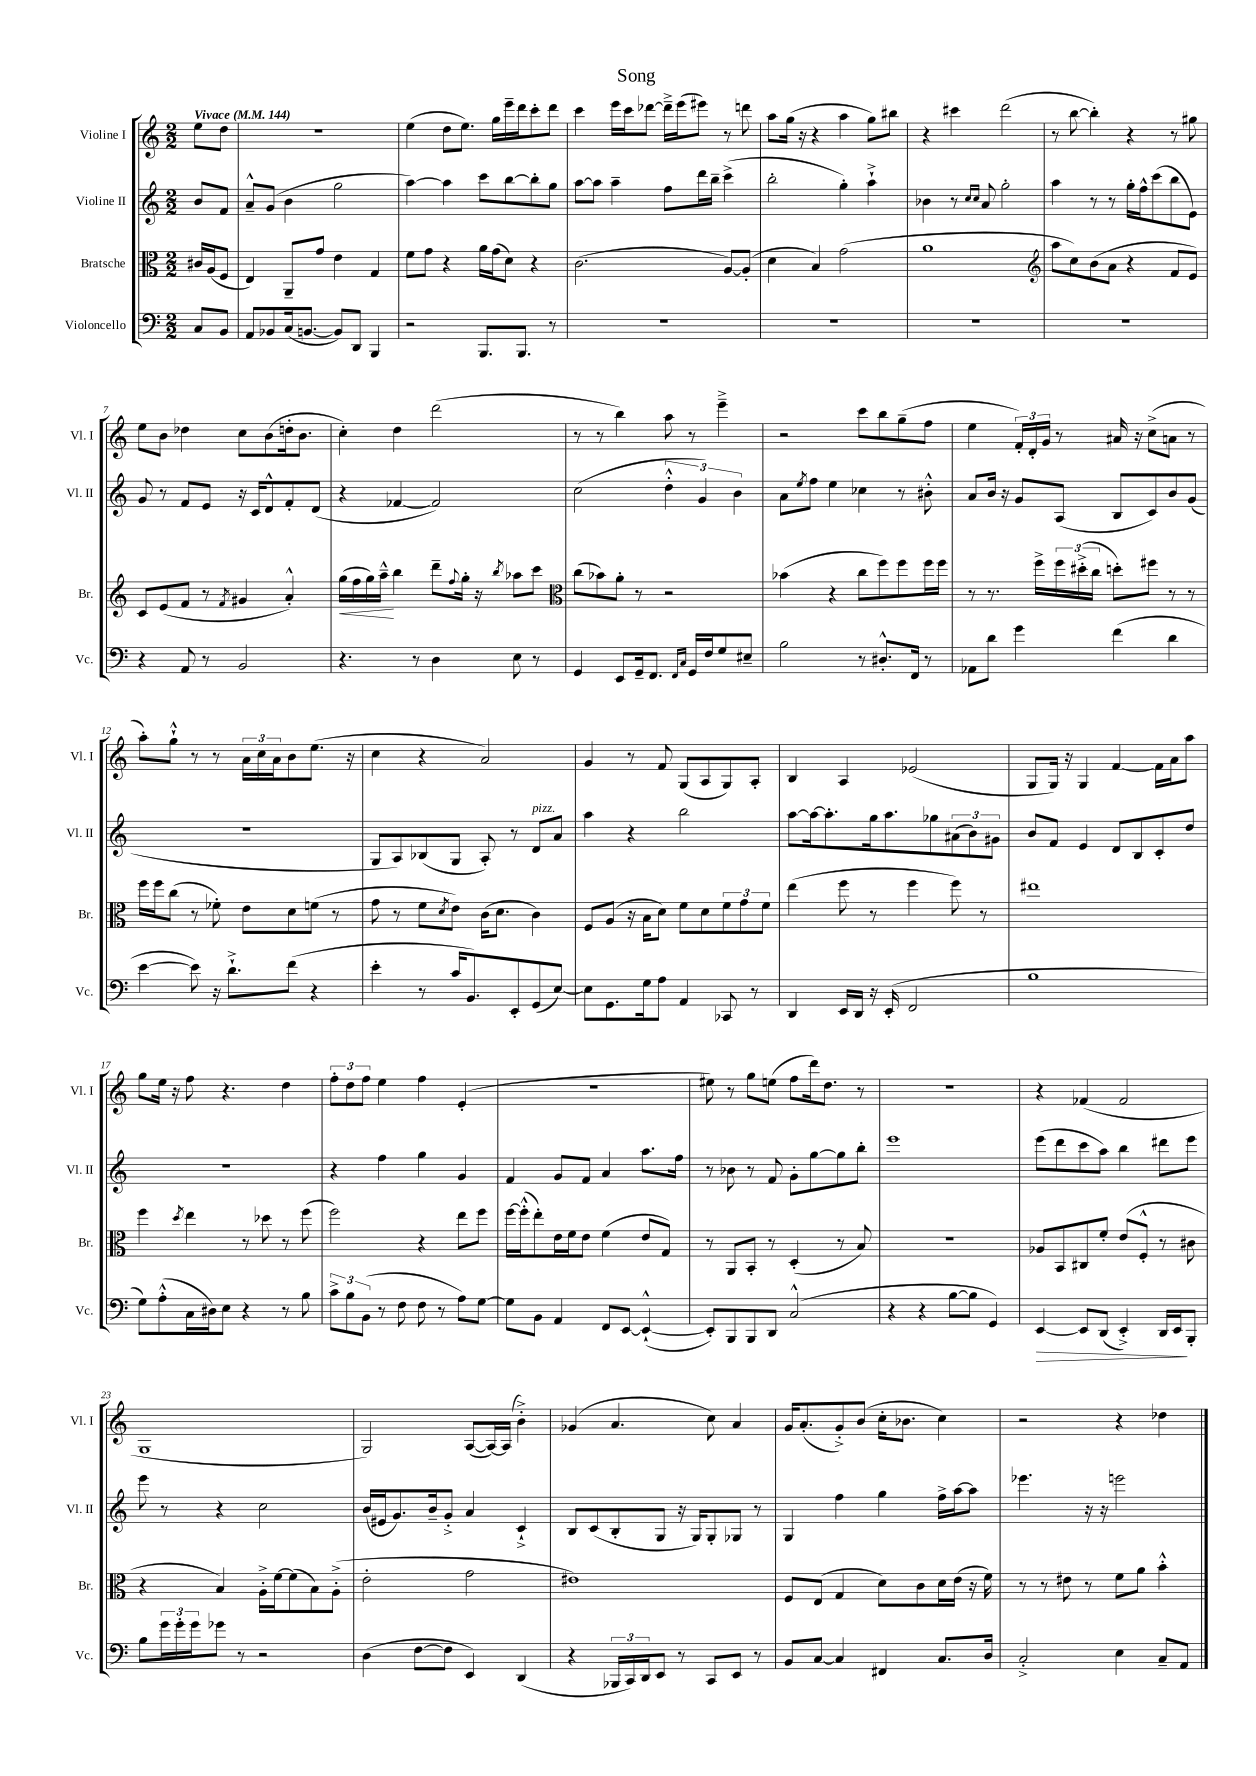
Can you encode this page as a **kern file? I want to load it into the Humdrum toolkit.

**kern	**dynam	**kern	**dynam	**kern	**kern
*part4	*part4	*part3	*part3	*part2	*part1
*staff4	*staff4	*staff3	*staff3	*staff2	*staff1
*I"Violoncello	*	*I"Bratsche	*	*I"Violine II	*I"Violine I
*I'Vc.	*	*I'Br.	*	*I'Vl. II	*I'Vl. I
*clefF4	*	*clefC3	*	*clefG2	*clefG2
*k[]	*	*k[]	*	*k[]	*k[]
*M2/2	*	*M2/2	*	*M2/2	*M2/2
*MM144	*	*MM144	*	*MM144	*MM144
=	=	=	=	=	=
!	!	!	!	!	!LO:TX:a:B:t=Vivace
8C/L	.	16c#X/LL	.	8b/L	8ee\L
.	.	(16A/J	.	.	.
8BB/J	.	8F/J	.	8f/J	8dd\J
=1	=1	=1	=1	=1	=1
8AA/L	.	4E/)	.	8a~^^/L	1r
8BB-X/	.	.	.	(8g/J	.
(16C/k	.	8AA~/L	.	4b\	.
[8.BBn/J	.	.	.	.	.
.	.	8g/J	.	.	.
8BB/L])	.	4e\	.	2gg\	.
8DD/J	.	.	.	.	.
4BBB/	.	4G/	.	.	.
=2	=2	=2	=2	=2	=2
2r	.	8f\L	.	[4aa\)	(4ee\
.	.	8g\J	.	.	.
.	.	4r	.	4aa\]	8dd\L
.	.	.	.	.	8.ee\J)
8.BBB/L	.	16a\LL	.	8ccc\L	.
.	.	(16g\J	.	.	16gg\LL
.	.	8d\J)	.	[8bb\	16eee~\
8.BBB/J	.	.	.	.	16ddd\J
.	.	4r	.	8bb'\]	8ccc'\
8r	.	.	.	8gg\J	8ddd\J
=3	=3	=3	=3	=3	=3
1r	.	(2.c\	.	[8aa\L	4ccc\
.	.	.	.	8aa\J]	.
.	.	.	.	4aa~\	16eee\LL
.	.	.	.	.	16ccc\J
.	.	.	.	.	[8ddd-X\J
.	.	.	.	8ff\L	16ddd-~^\LL]
.	.	.	.	.	(16eee\J
.	.	.	.	16ddd\L	8eee#X\J)
.	.	.	.	16bb~\JJ	.
.	.	[8A/L)	.	(4ccc^\	8r
.	.	(8A'/J]	.	.	8dddn\
=4	=4	=4	=4	=4	=4
1r	.	4d\	.	2bb'\	8aa\L
.	.	.	.	.	(16gg\Jk
.	.	.	.	.	16r
.	.	4B/)	.	.	4r
.	.	(2g\	.	4gg'\)	4aa\
.	.	.	.	4aa`^\	8gg\L)
.	.	.	.	.	8bb#X\J
=5	=5	=5	=5	=5	=5
1r	.	1a	.	4b-X\	4r
.	.	.	.	8r	4ccc#X\
.	.	.	.	16qqcc/LL	.
.	.	.	.	16qqcc/JJ	.
.	.	.	.	8a/	.
.	.	.	.	2gg'\	(2ddd\
=6	=6	=6	=6	=6	=6
*	*	*clefG2	*	*	*
1r	.	8aa\L	.	4aa\	8r
.	.	8cc\)	.	.	[8bb\
.	.	(8b\	.	8r	4bb'\])
.	.	8a\J	.	8r	.
.	.	4r	.	16gg'\LL	4r
.	.	.	.	16ff^^\J	.
.	.	.	.	(8ccc\	.
.	.	8f/L	.	8bb\	8r
.	.	8e/J)	.	8e\J)	8gg#X\
!!LO:LB:g=z
=7	=7	=7	=7	=7	=7
4r	.	8c/L	.	8g/	8ee\L
.	.	(8e/	.	8r	8b\J
8AA/	.	8f/J	.	8f/L	4dd-X\
8r	.	8r	.	8e/J	.
.	.	8qf/	.	.	.
2BB/	.	4g#X/	.	16r	8cc\L
.	.	.	.	16c/KL	.
.	.	.	.	8d^^/	(8b\
.	.	4a'^^/)	.	8f'/	16ddn'\k
.	.	.	.	.	8.b\J
.	.	.	.	(8d/J	.
=8	=8	=8	=8	=8	=8
!	!	!	!LO:HP:b	!	!
4.r	.	(16gg\LL	<	4r	4cc'\)
.	.	16ff\	.	.	.
.	.	16gg\)	.	.	.
.	.	16aa~^^\JJ	.	.	.
.	.	4bb\	[	[4f-X/	4dd\
8r	.	.	.	.	.
4D\	.	8ddd~\L	.	2f-/])	(2ddd\
.	.	8qqff/	.	.	.
.	.	16gg'\Jk	.	.	.
.	.	16r	.	.	.
.	.	8qbb/	.	.	.
8E\	.	8aa-X\L	.	.	.
8r	.	8ccc\J	.	.	.
=9	=9	=9	=9	=9	=9
*	*	*clefC3	*	*	*
4GG/	.	(8cc\L	.	(2cc\	8r
.	.	8b-X\)	.	.	8r
8EE/L	.	8a'\J	.	.	4bb\)
16GG~/k	.	8r	.	.	.
8.FF/J	.	.	.	.	.
.	.	2r	.	6dd'^^\	8aa\
16qqFF/LL	.	.	.	.	.
16qqC/JJ	.	.	.	.	.
16GG/LL	.	.	.	.	8r
.	.	.	.	6g/)	.
16F/J	.	.	.	.	.
8G/	.	.	.	.	4eee~^\
.	.	.	.	6b\	.
8E#X~/J	.	.	.	.	.
=10	=10	=10	=10	=10	=10
2B\	.	(4b-X\	.	8a\L	2r
.	.	.	.	8qee/	.
.	.	.	.	8ff\J	.
.	.	4r	.	4ee\	.
8r	.	8cc\L	.	4cc-X\	8ccc\L
8.D#X'^^/L	.	8ff\)	.	.	8bb\
.	.	8ff\	.	8r	(8gg~\
16FF/Jk	.	.	.	.	.
8r	.	16ff\L	.	8b#X'^^\	8ff\J
.	.	16ff\JJ	.	.	.
=11	=11	=11	=11	=11	=11
8AA-X\L	.	8r	.	8a/L	4ee\
8d\J	.	8.r	.	16b/Jk	.
.	.	.	.	16r	.
4g\	.	.	.	8g/L	24f'/LL)
.	.	.	.	.	24d'/
.	.	16ff^\LL	.	.	.
.	.	.	.	.	24g/JJ
.	.	24ff\	.	(8A/J	8r
.	.	(24dd#X'^\	.	.	.
.	.	24cc\JJ	.	.	.
(4f\	.	8ddn'\L)	.	8B/L	16a#X/
.	.	.	.	.	16r
.	.	8ff#X\J	.	8c/)	(8cc^\L
4d\	.	8r	.	8b/	8an\J
.	.	8r	.	(8g/J	8r
!!LO:LB:g=z
=12	=12	=12	=12	=12	=12
[4e\	.	16ff\LL	.	1r	8aa'\L)
.	.	16ff\J	.	.	.
.	.	(8cc\J	.	.	8gg`^^\J
8e\])	.	8r	.	.	8r
16r	.	8f-X'\)	.	.	8r
8.d`^\L	.	.	.	.	.
.	.	8e\L	.	.	24a\LL
.	.	.	.	.	24cc\
.	.	.	.	.	24a\J
(8f\J	.	8d\	.	.	8b\
4r	.	(8fn\J	.	.	(8.ee\J
.	.	8r	.	.	.
.	.	.	.	.	16r
=13	=13	=13	=13	=13	=13
4e'\	.	8g\	.	8G/L	4cc\
.	.	8r	.	8A/)	.
8r	.	8f\L	.	(8B-X/	4r
.	.	8qd/	.	.	.
16c/KL	.	8e\J)	.	8G/J	.
8.BB/)	.	.	.	.	.
.	.	(16c\KL	.	8A'/)	2a/)
.	.	8.d\J	.	.	.
8EE'/	.	.	.	8r	.
!	!	!	!	!LO:TX:a:i:t=pizz.	!
(8GG/	.	4c\)	.	8d/L	.
[8E/J)	.	.	.	8a/J	.
=14	=14	=14	=14	=14	=14
8E\L]	.	8F/L	.	4aa\	4g/
8.GG\	.	(8A/J	.	.	.
.	.	16r	.	4r	8r
16G\k	.	16B\KL	.	.	.
8A\J	.	8d\J)	.	.	8f/
4AA/	.	8f\L	.	2bb\	(8G/L
.	.	8d\	.	.	8A/
8CC-X/	.	12f\	.	.	8G/)
.	.	12g\	.	.	.
8r	.	.	.	.	8A'/J
.	.	12f\J	.	.	.
=15	=15	=15	=15	=15	=15
4DD/	.	(4ee\	.	[8aa\L	4B/
.	.	.	.	16aa\k_	.
.	.	.	.	8.aa'\]	.
16EE/LL	.	8ff\	.	.	4A/
16DD/JJ	.	.	.	.	.
16r	.	8r	.	16gg\k	.
(16EE'/	.	.	.	8.aa\	.
2FF/	.	4ff\	.	.	(2e-X/
.	.	.	.	8gg-X\	.
.	.	8ff\)	.	(12a#X\	.
.	.	.	.	12b\)	.
.	.	8r	.	.	.
.	.	.	.	12g#X\J	.
=16	=16	=16	=16	=16	=16
1B	.	1ee#X	.	8b/L	8G/L
.	.	.	.	8f/J	16G/Jk)
.	.	.	.	.	16r
.	.	.	.	4e/	4G/
.	.	.	.	8d/L	[4f/
.	.	.	.	8B/	.
.	.	.	.	8c'/	16f\LL]
.	.	.	.	.	16a\J
.	.	.	.	8dd/J	8aa\J
!!LO:LB:g=z
=17	=17	=17	=17	=17	=17
8G\L)	.	4ff\	.	1r	8gg\L
(8A'^^\	.	.	.	.	16ee\Jk
.	.	.	.	.	16r
.	.	8qdd/	.	.	.
16C\L	.	4ee\	.	.	8ff\
16D#X\J)	.	.	.	.	.
8E\J	.	.	.	.	4.r
4r	.	8r	.	.	.
.	.	8dd-X\	.	.	.
8r	.	8r	.	.	4dd\
8B\	.	(8ff\	.	.	.
=18	=18	=18	=18	=18	=18
12c^\L	.	2ff\)	.	4r	12ff'\L
12B\	.	.	.	.	12dd\
(12BB\J	.	.	.	.	12ff\J
8r	.	.	.	4ff\	4ee\
8F\	.	.	.	.	.
8F\	.	4r	.	4gg\	4ff\
8r	.	.	.	.	.
8A\L)	.	8ee\L	.	4g/	(4e'/
[8G\J	.	8ff\J	.	.	.
=19	=19	=19	=19	=19	=19
8G\L]	.	[16ff\LL	.	4f/	1r
.	.	(16ff'^^\J]	.	.	.
8BB\J	.	8ee'\)	.	.	.
4AA/	.	16e\L	.	8g/L	.
.	.	16f\J	.	.	.
.	.	8e\J	.	8f/J	.
8FF/L	.	(4f\	.	4a/	.
[8EE/J	.	.	.	.	.
(4EE`^^/_	.	8e/L	.	8.aa\L	.
.	.	8G/J)	.	.	.
.	.	.	.	16ff\Jk	.
=20	=20	=20	=20	=20	=20
8EE'/L])	.	8r	.	8r	8ee#X\)
8BBB/	.	8AA/L	.	8b-X\	8r
8BBB/	.	8BB'/J	.	8r	8gg\L
8DD/J	.	8r	.	8f/	(8een\J
(2C^^/	.	(4D'/	.	8g'\L	8ff\L
.	.	.	.	[8gg\	16ddd\k)
.	.	.	.	.	8.dd\J
.	.	8r	.	8gg\]	.
.	.	8B/)	.	8bb'\J	8r
=21	=21	=21	=21	=21	=21
4r	.	1r	.	1eee	1r
4r	.	.	.	.	.
[8B\L	.	.	.	.	.
8B\J]	.	.	.	.	.
4GG/)	.	.	.	.	.
=22	=22	=22	=22	=22	=22
!	!LO:HP:b	!	!	!	!
[4EE/	>	8A-X/L	.	(8eee\L	4r
.	.	8BB/	.	8ddd\	.
8EE/L]	.	8C#X/	.	8ccc\	(4f-X/
(8DD/J	.	8f'/J	.	8aa\J)	.
4EE'^/)	.	(8e/L	.	4bb\	2f-/
.	.	8F'^^/J	.	.	.
16DD/LL	.	8r	.	8ddd#X\L	.
16EE/J	.	.	.	.	.
8BBB'/J	]	8c#X\	.	8eee\J	.
!!LO:LB:g=z
=23	=23	=23	=23	=23	=23
8B\L	.	4r	.	8eee\	1G
24g\L	.	.	.	8r	.
24g'\	.	.	.	.	.
24g\J	.	.	.	.	.
8g-X\J	.	4B/)	.	4r	.
8r	.	.	.	.	.
2r	.	16A'^\LL	.	2cc\	.
.	.	[16f\J	.	.	.
.	.	(8f\]	.	.	.
.	.	8B\)	.	.	.
.	.	(8A'^\J	.	.	.
=24	=24	=24	=24	=24	=24
(4D\	.	2e'\	.	(16b/LL	2G/)
.	.	.	.	16e#X/J	.
.	.	.	.	8.g/)	.
[8F\L	.	.	.	.	.
.	.	.	.	16b~/k	.
8F\J]	.	.	.	8g'^/J	.
4EE/)	.	2g\	.	4a/	([8A/L
.	.	.	.	.	16A/L_)
.	.	.	.	.	(16A/JJ]
(4DD/	.	.	.	4c`^/	4b'^\)
=25	=25	=25	=25	=25	=25
4r	.	1e#X)	.	8B/L	(4g-X/
.	.	.	.	(8c/	.
24BBB-X/LL	.	.	.	8B'/	4.a/
24CC/)	.	.	.	.	.
24DD/J	.	.	.	.	.
8EE/J	.	.	.	8G/J	.
8r	.	.	.	16r	.
.	.	.	.	16G/KL)	.
8CC/L	.	.	.	8G'/	8cc\)
8EE/J	.	.	.	8G-X/J	4a/
8r	.	.	.	8r	.
=26	=26	=26	=26	=26	=26
8BB/L	.	8F/L	.	4G/	16g/KL
.	.	.	.	.	(8.a'/
[8C/J	.	(8E/J	.	.	.
4C/]	.	4G/	.	4ff\	8g'^/)
.	.	.	.	.	(8b/J
4FF#X/	.	8d\L)	.	4gg\	16cc'\KL
.	.	.	.	.	8.b-X\J
.	.	8c\	.	.	.
8.C/L	.	16d\L	.	16ff^\LL	4cc\)
.	.	(16e\JJ	.	[16aa\J	.
.	.	16r	.	8aa\J]	.
16D/Jk	.	16f\)	.	.	.
=27	=27	=27	=27	=27	=27
2C'^/	.	8r	.	4.eee-X\	2r
.	.	8r	.	.	.
.	.	8e#X\	.	.	.
.	.	8r	.	16r	.
.	.	.	.	16r	.
4E\	.	8f\L	.	2eeen\	4r
.	.	8a\J	.	.	.
8C~/L	.	4b'^^\	.	.	4dd-X\
8AA/J	.	.	.	.	.
==	==	==	==	==	==
*-	*-	*-	*-	*-	*-
